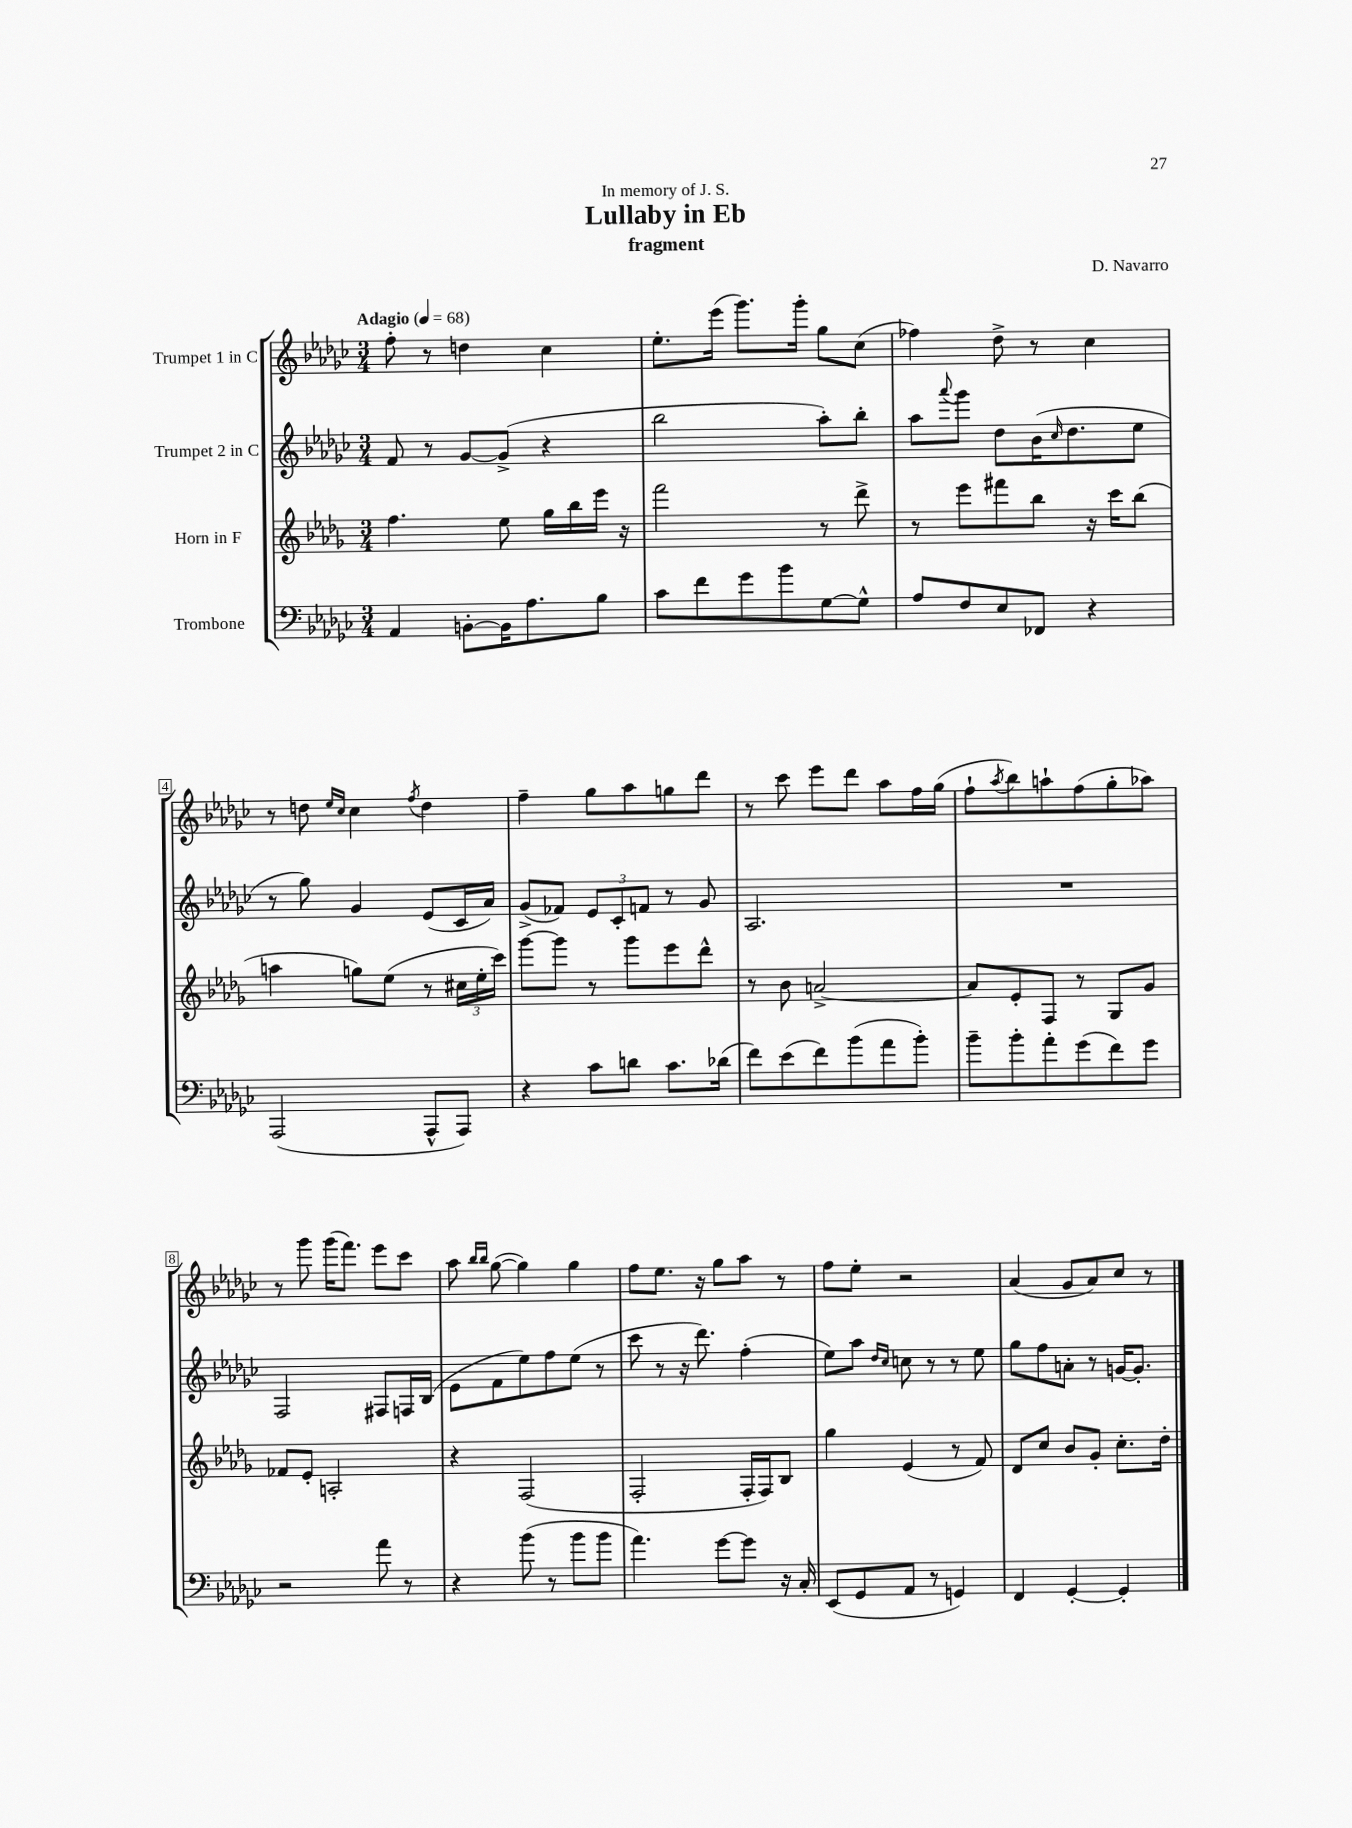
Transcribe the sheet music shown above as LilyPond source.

\header { title = "Lullaby in Eb" composer = "D. Navarro" subtitle = "fragment" dedication = "In memory of J. S." }
<<
\new StaffGroup <<
\new Staff = "s0" \with { instrumentName = "Trumpet 1 in C" } {
    \clef treble \key ges \major \numericTimeSignature \time 3/4 \tempo "Adagio" 4 = 68
    f''8-. r8 d''4 ces''4 |
    ees''8.-. ees'''16( ges'''8.) ges'''16-. ges''8 ces''8( |
    fes''4) des''8-> r8 ces''4 |
    r8 d''8 \grace { ees''16 ces''16 } ces''4 \acciaccatura { f''8 } d''4 |
    f''4-- ges''8 aes''8 g''8 des'''8 |
    r8 ces'''8 ees'''8 des'''8 aes''8 f''16 ges''16( |
    f''8-! \acciaccatura { aes''8 } bes''8) a''8-! f''8( ges''8-. aes''8) |
    r8 ges'''8 ges'''16( f'''8.) ees'''8 ces'''8 |
    aes''8 \grace { bes''16 bes''16 } ges''8~( ges''4) ges''4 |
    f''8 ees''8. r16 ges''8 aes''8 r8 |
    f''8 ees''8-. r2 |
    aes'4( ges'8 aes'8) ces''8 r8 \bar "|." |
}
\new Staff = "s1" \with { instrumentName = "Trumpet 2 in C" } {
    \clef treble \key ges \major \numericTimeSignature \time 3/4
    f'8 r8 ges'8~ ges'8->( r4 |
    bes''2 aes''8-.) bes''8-. |
    aes''8 \appoggiatura { aes'''8 } ges'''8 des''8 bes'16( \grace { ces''16 } des''8. ees''8 |
    r8 ges''8) ges'4 ees'8( ces'16 aes'16) |
    ges'8->( fes'8) \tuplet 3/2 { ees'8 ces'8-. f'8 } r8 ges'8 |
    aes2. |
    R2. |
    f2 fis8 f16 bes16( |
    ees'8 f'8 ees''8) f''8 ees''8( r8 |
    ces'''8 r8 r16 des'''8.) f''4-.( |
    ees''8) aes''8 \grace { des''16 ces''16 } c''8 r8 r8 ees''8 |
    ges''8 f''8 a'8-. r8 g'16~ g'8.-. \bar "|." |
}
\new Staff = "s2" \with { instrumentName = "Horn in F" } {
    \clef treble \key des \major \numericTimeSignature \time 3/4
    f''4. ees''8 ges''16 bes''16 ees'''16 r16 |
    f'''2 r8 des'''8-> |
    r8 ees'''8 fis'''8 bes''8 r16 c'''16 bes''8( |
    a''4 g''8) ees''8( r8 \tuplet 3/2 { cis''16 ees''16-. c'''16) } |
    ges'''8~ ges'''8 r8 ges'''8 ees'''8 des'''8-^ |
    r8 bes'8 a'2~-> |
    a'8 ees'8-. f8 r8 ges8 ges'8 |
    fes'8 ees'8-. a2-. |
    r4 f2( |
    f2-. f16-. f16) bes8 |
    ges''4 ees'4( r8 f'8) |
    des'8 c''8 bes'8 ges'8-. c''8.-. des''16-. \bar "|." |
}
\new Staff = "s3" \with { instrumentName = "Trombone" } {
    \clef bass \key ges \major \numericTimeSignature \time 3/4
    aes,4 b,8~-. b,16 aes8. bes8 |
    ces'8 f'8 ges'8 bes'8 ges8~ ges8-^ |
    aes8 f8 ees8 fes,8 r4 |
    aes,,2( aes,,8-^ aes,,8) |
    r4 ces'8 d'8 ces'8. des'16( |
    f'8) ees'8( f'8) bes'8( aes'8 bes'8-.) |
    bes'8-- bes'8-. aes'8-. ges'8( f'8) ges'8 |
    r2 aes'8 r8 |
    r4 bes'8( r8 bes'8 bes'8 |
    aes'4.) ges'8~ ges'8 r16 ces16-. |
    ees,8( ges,8 aes,8 r8 g,4) |
    f,4 ges,4~-. ges,4-. \bar "|." |
}
>>
>>
\layout { \context { \Score \override BarNumber.stencil = #(make-stencil-boxer 0.1 0.3 ly:text-interface::print) } }
